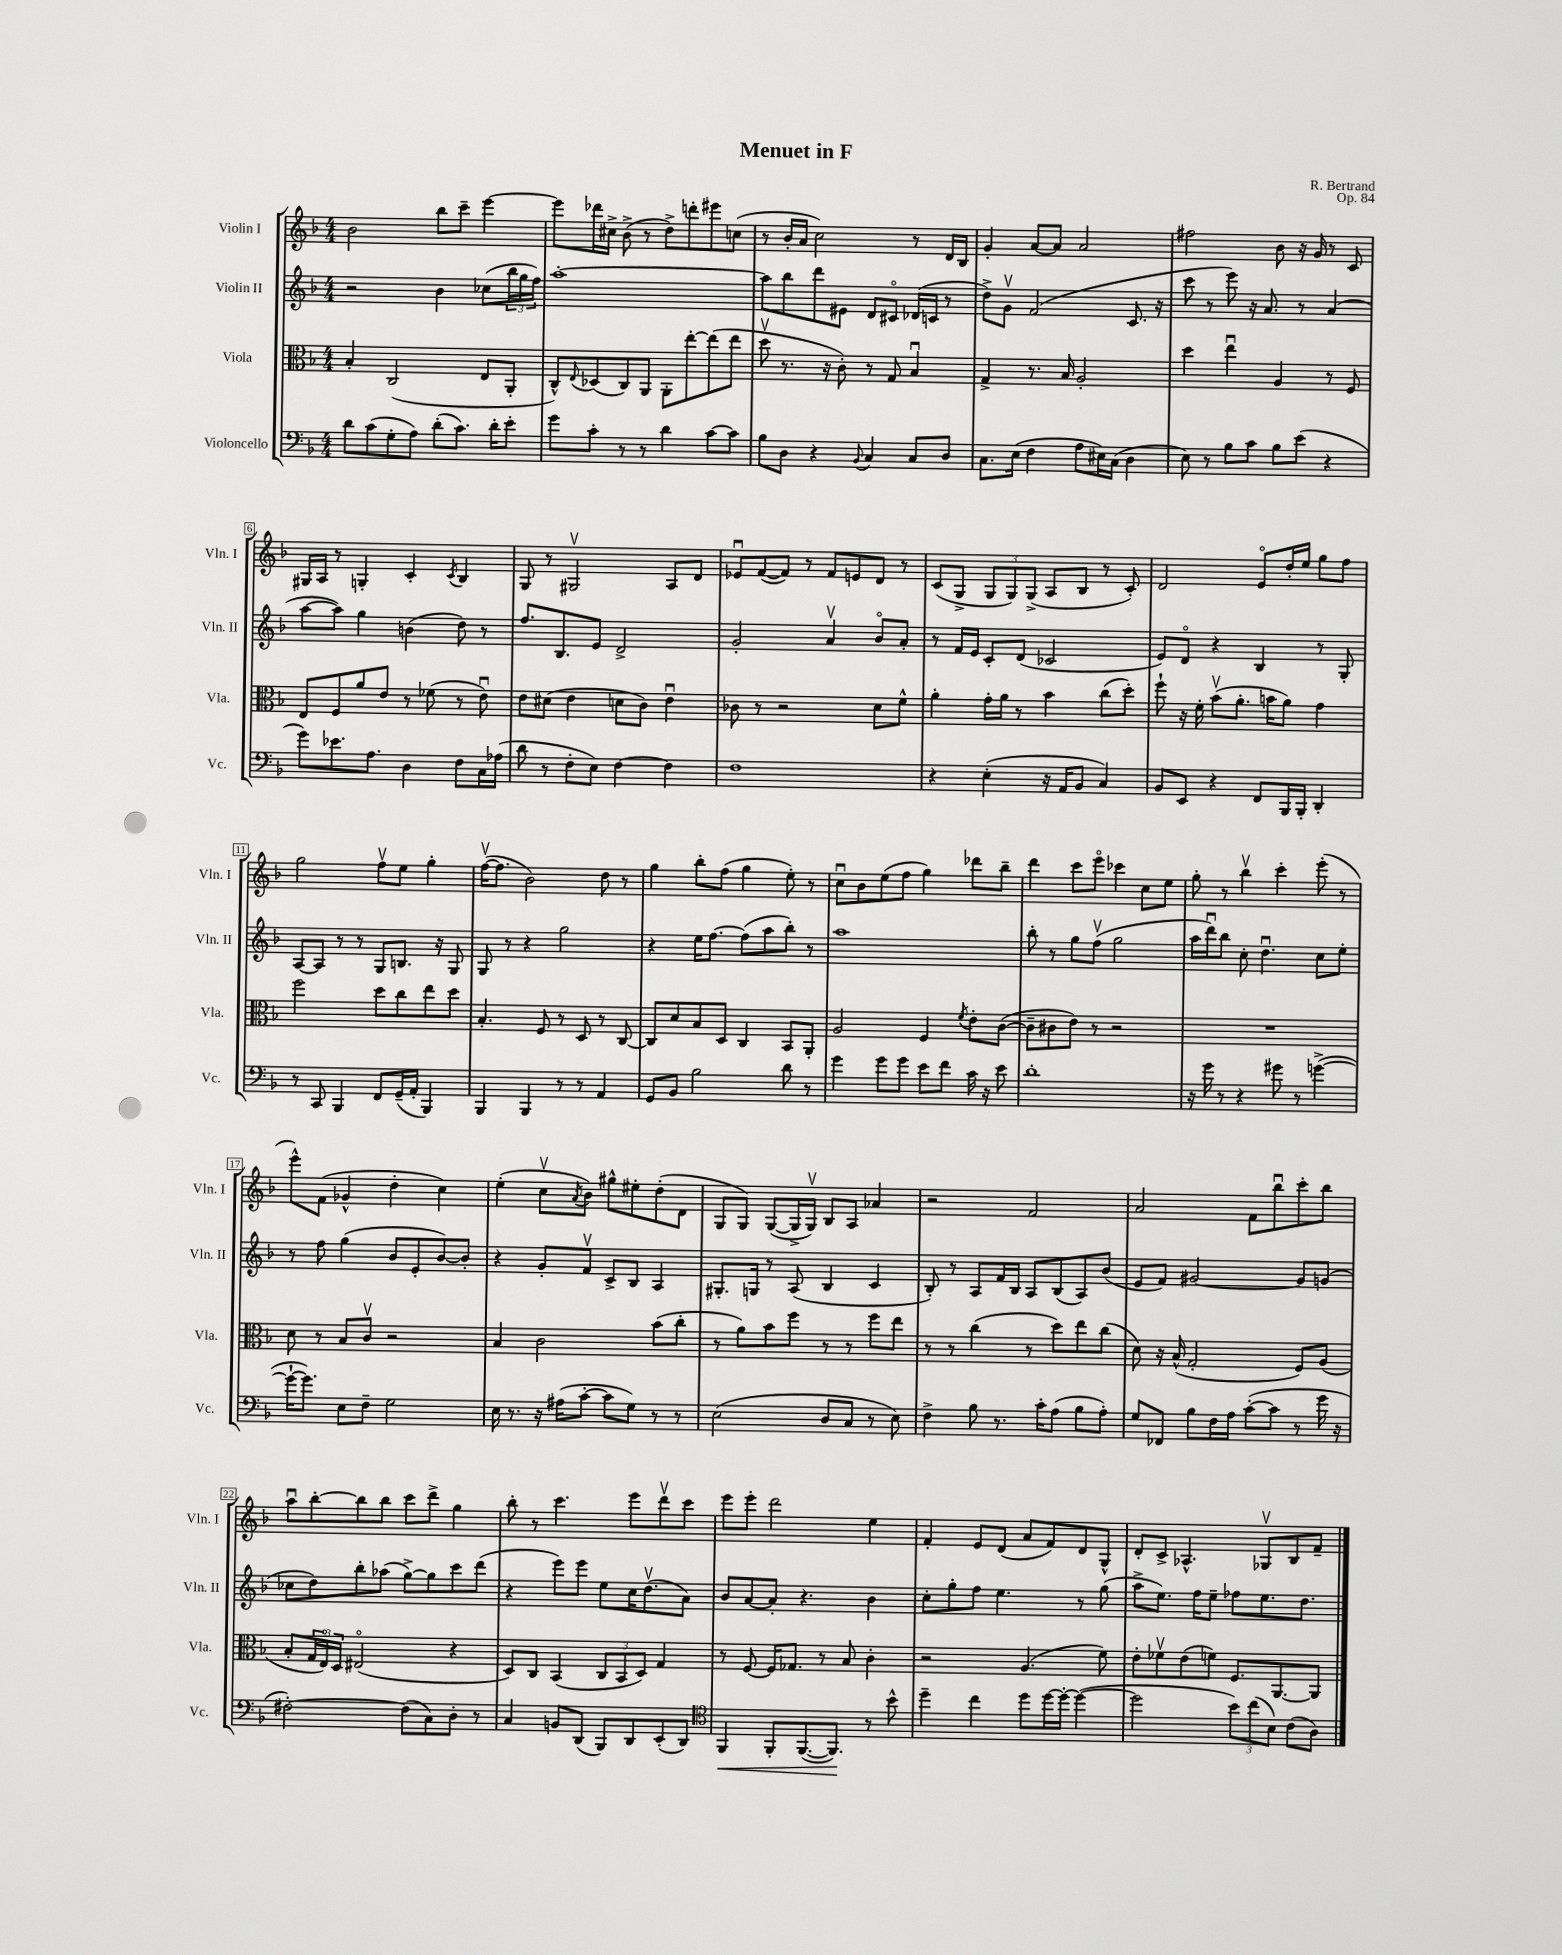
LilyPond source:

\header { title = "Menuet in F" composer = "R. Bertrand" opus = "Op. 84" }
<<
\new StaffGroup <<
\new Staff = "s0" \with { instrumentName = "Violin I" shortInstrumentName = "Vln. I" } {
    \clef treble \key f \major \numericTimeSignature \time 4/4
    bes'2 bes''8 c'''8-- e'''4~ |
    e'''8 des'''16 cis''16-> bes'8->( r8 d''8->) d'''8-. eis'''8 c''8( |
    r8 bes'16-. a'16 c''2) r8 d'16 bes16 |
    g'4-. a'8~ a'8 a'2 |
    fis''2 bes'8 r16 g'16 r8 c'8 |
    gis16 a16 r8 g4-. c'4-. \acciaccatura { c'8 } bes4 |
    g8 r8 gis2\upbow a8 d'8 |
    ees'8\downbow f'8~( f'8) r8 f'8 e'8 d'8 r8 |
    c'8( g8-> \tuplet 3/2 { g8 g8) g8->( } a8 bes8 r8 c'8-.) |
    d'2 e'8\flageolet d''16-. e''16 g''8 f''8 |
    g''2 f''8\upbow e''8 g''4-. |
    f''16~\upbow( f''8. bes'2) d''8 r8 |
    g''4 bes''8-. f''8( g''4 e''8-.) r8 |
    c''8\downbow bes'8 e''8( f''8 g''4) des'''8 bes''8-- |
    d'''4 c'''8 e'''8\flageolet ces'''4 c''8 e''8 |
    g''8-. r8 bes''4\upbow c'''4-. e'''8-.( r8 |
    e'''8-^) f'8( ges'4-^ d''4-. c''4) |
    e''4-.( c''8\upbow \acciaccatura { a'8 } bes'8) gis''8-^ eis''8-. d''8-.( d'8 |
    g8 g8) g8~( g16-> g16\upbow) bes8 a8 aes'4 |
    r2 f'2 |
    a'2 f'8 bes''8\downbow c'''8-. bes''8 |
    a''8\downbow bes''8~-. bes''8 bes''8 c'''8 d'''8-> g''4 |
    bes''8-. r8 c'''4. e'''8 d'''8\upbow c'''8 |
    e'''8 e'''8-. d'''2 e''4 |
    f'4-. e'8 d'8( a'8 f'8) d'8 g8-^ |
    d'8-. c'8-> aes4.-^ ges8\upbow bes8 f'8-- \bar "|." |
}
\new Staff = "s1" \with { instrumentName = "Violin II" shortInstrumentName = "Vln. II" } {
    \clef treble \key f \major \numericTimeSignature \time 4/4
    r2 bes'4 ces''8( \tuplet 3/2 { bes''16 g''16 f''16) } |
    a''1~-. |
    a''8 bes''8 d'''8 eis'8 d'8 cis'8\flageolet des'16( c'16 r8 |
    d''8->) g'8\upbow f'2( c'8. r16 |
    c'''8 r8 e'''8) r16 a'8. r8 a'4( |
    a''8~ a''8) g''4 b'4( d''8) r8 |
    f''8. bes8. e'8 d'2-> |
    g'2-. a'4\upbow bes'8\flageolet a'8-. |
    r8 f'16 e'16 c'8-. d'8( ces'2 |
    e'8) d'8\flageolet r4 bes4 r8 g8-. |
    a8~ a8 r8 r8 g8 b8. r16 g8 |
    g8 r8 r4 g''2 |
    r4 e''16 f''8.~ f''8( a''8 bes''8-.) r8 |
    a''1 |
    bes''8-. r8 g''8 f''8\upbow( g''2 |
    a''16 d'''16\downbow) bes''8 c''8-. d''4.\downbow c''8 e''8-. |
    r8 f''8 g''4( bes'8 e'8-. bes'8~) bes'8-. |
    r4 g'8-. f'8\upbow c'8-> bes8 a4 |
    gis8.-. g16 r8 a8( bes4 c'4 |
    bes8-.) r8 a8 f'16 bes16 a8 bes8( a8) bes'8( |
    e'8 f'8) gis'2~ gis'8 g'8( |
    ces''8 d''8) bes''8-. aes''8( g''8~->) g''8 c'''8 d'''8( |
    r4 e'''8) e'''8 e''8 c''16 d''8.\upbow( a'8) |
    bes'8 a'8~ a'8-. r4. bes'4 |
    c''8-. g''8-. f''8 e''4. r8 g''8( |
    a''8-> e''8.) f''16 e''8-- fes''8 e''8. d''8. \bar "|." |
}
\new Staff = "s2" \with { instrumentName = "Viola" shortInstrumentName = "Vla." } {
    \clef alto \key f \major \numericTimeSignature \time 4/4
    bes4-. c2( e8 a,8-. |
    c8-^) \appoggiatura { e8 } des8( c8) a,8 a,8-. e''8~-. e''8( e''8 |
    d''8\upbow r8. r16 c'8-.) r8 g8 bes4\downbow |
    g4-> r8. bes16 a2-. |
    d''4 e''4\downbow a4 r8 f8 |
    e8 f8 a'8 e'8 r8 fes'8( r8 e'8\downbow) |
    e'8 dis'8( e'4 d'8 c'8) e'4\downbow |
    ces'8 r8 r2 d'8 f'8-^ |
    a'4-. g'16-. a'16 r8 bes'4 c''8( d''8-.) |
    f''8-! r16 f'16-. bes'8\upbow( a'8.-. b'16 a'8) g'4 |
    f''2 d''8 c''8 e''8 d''8 |
    bes4.-. f8 r8 d8 r8 c8~ |
    c8 d'8 bes8 d8 c4 bes,8 a,8-. |
    a2 f4 \acciaccatura { f'8 } e'8-. c'8~( |
    c'8-- cis'8 e'8) r8 r2 |
    R1 |
    d'8 r8 bes8 c'8\upbow r2 |
    bes4 c'2 bes'8( c''8-. |
    r8 a'8) bes'8 f''8 r8 r8 f''8 e''8 |
    r8 r8 c''4( r8 d''8) e''8 c''8( |
    d'8) r16 bes16-^( g2-. f8) a8( |
    bes8-. \tuplet 3/2 { g16 e16\flageolet) d16 } eis2\flageolet( r4 |
    d8) c8 bes,4( \tuplet 3/2 { c8 bes,8 d8) } g4 |
    r8 f8~ f16 ges8. r8 bes8 c'4-. |
    r2 a4.( f'8) |
    e'8-. fes'8\upbow e'8( f'8) f8. a,8.~ a,8 \bar "|." |
}
\new Staff = "s3" \with { instrumentName = "Violoncello" shortInstrumentName = "Vc." } {
    \clef bass \key f \major \numericTimeSignature \time 4/4
    d'8 c'8( g8-. a8) d'8-.( c'8.) d'16-. e'8-. |
    g'8 c'8-. r8 r8 d'4 c'8~ c'8 |
    bes8 d8 r4 \appoggiatura { bes,8 } c4 c8 d8 |
    c8. e16( f4 a8 eis16) c16( d4 |
    e8) r8 bes8 c'8 bes8 e'8( r4 |
    g'8) ees'8. a8. d4 f8 c16 aes16( |
    d'8 r8 f8-. e8) f4~ f4 |
    f1 |
    r4 e4-.( r16 a,16 bes,8 c4) |
    bes,8 e,8 r4 f,8 bes,,16 bes,,16-. d,4-. |
    r8 c,8 bes,,4 f,8 g,16--( a,16-. bes,,4) |
    bes,,4 bes,,4 r8 r8 a,4 |
    g,8 bes,8 bes2 d'8 r8 |
    g'4 g'8 g'8 e'8 f'8 c'16 r16 e'8 |
    d'1-. |
    r16 g'16 r8 r4 gis'8 r8 g'4~->( |
    g'16~-! g'8.) e8 f8-- g2 |
    e16 r8. r16 ais16( c'8~-. c'8 g8) r8 r8 |
    e2( d8 c8 r8 e8) |
    f4-> bes8 r8. c'16-. a8( bes8 a8-.) |
    g8 fes,8 bes8 f16 a16 c'8~-.( c'8 r8 g'16 r16 |
    fis2~-.) fis8( c8) d8-. r8 |
    c4 b,8 d,8( bes,,8) d,8 e,8-.( d,8) |
    \clef tenor f,4\< f,8-. f,8.~( f,8.\!) r8 bes'8-^ |
    d''4-- c''4 d''8 d''16~ d''16~-. d''4~( |
    d''2 \tuplet 3/2 { bes'8) c''8( bes8) } c'8( a8) \bar "|." |
}
>>
>>
\layout { \context { \Score \override BarNumber.stencil = #(make-stencil-boxer 0.1 0.3 ly:text-interface::print) } }
